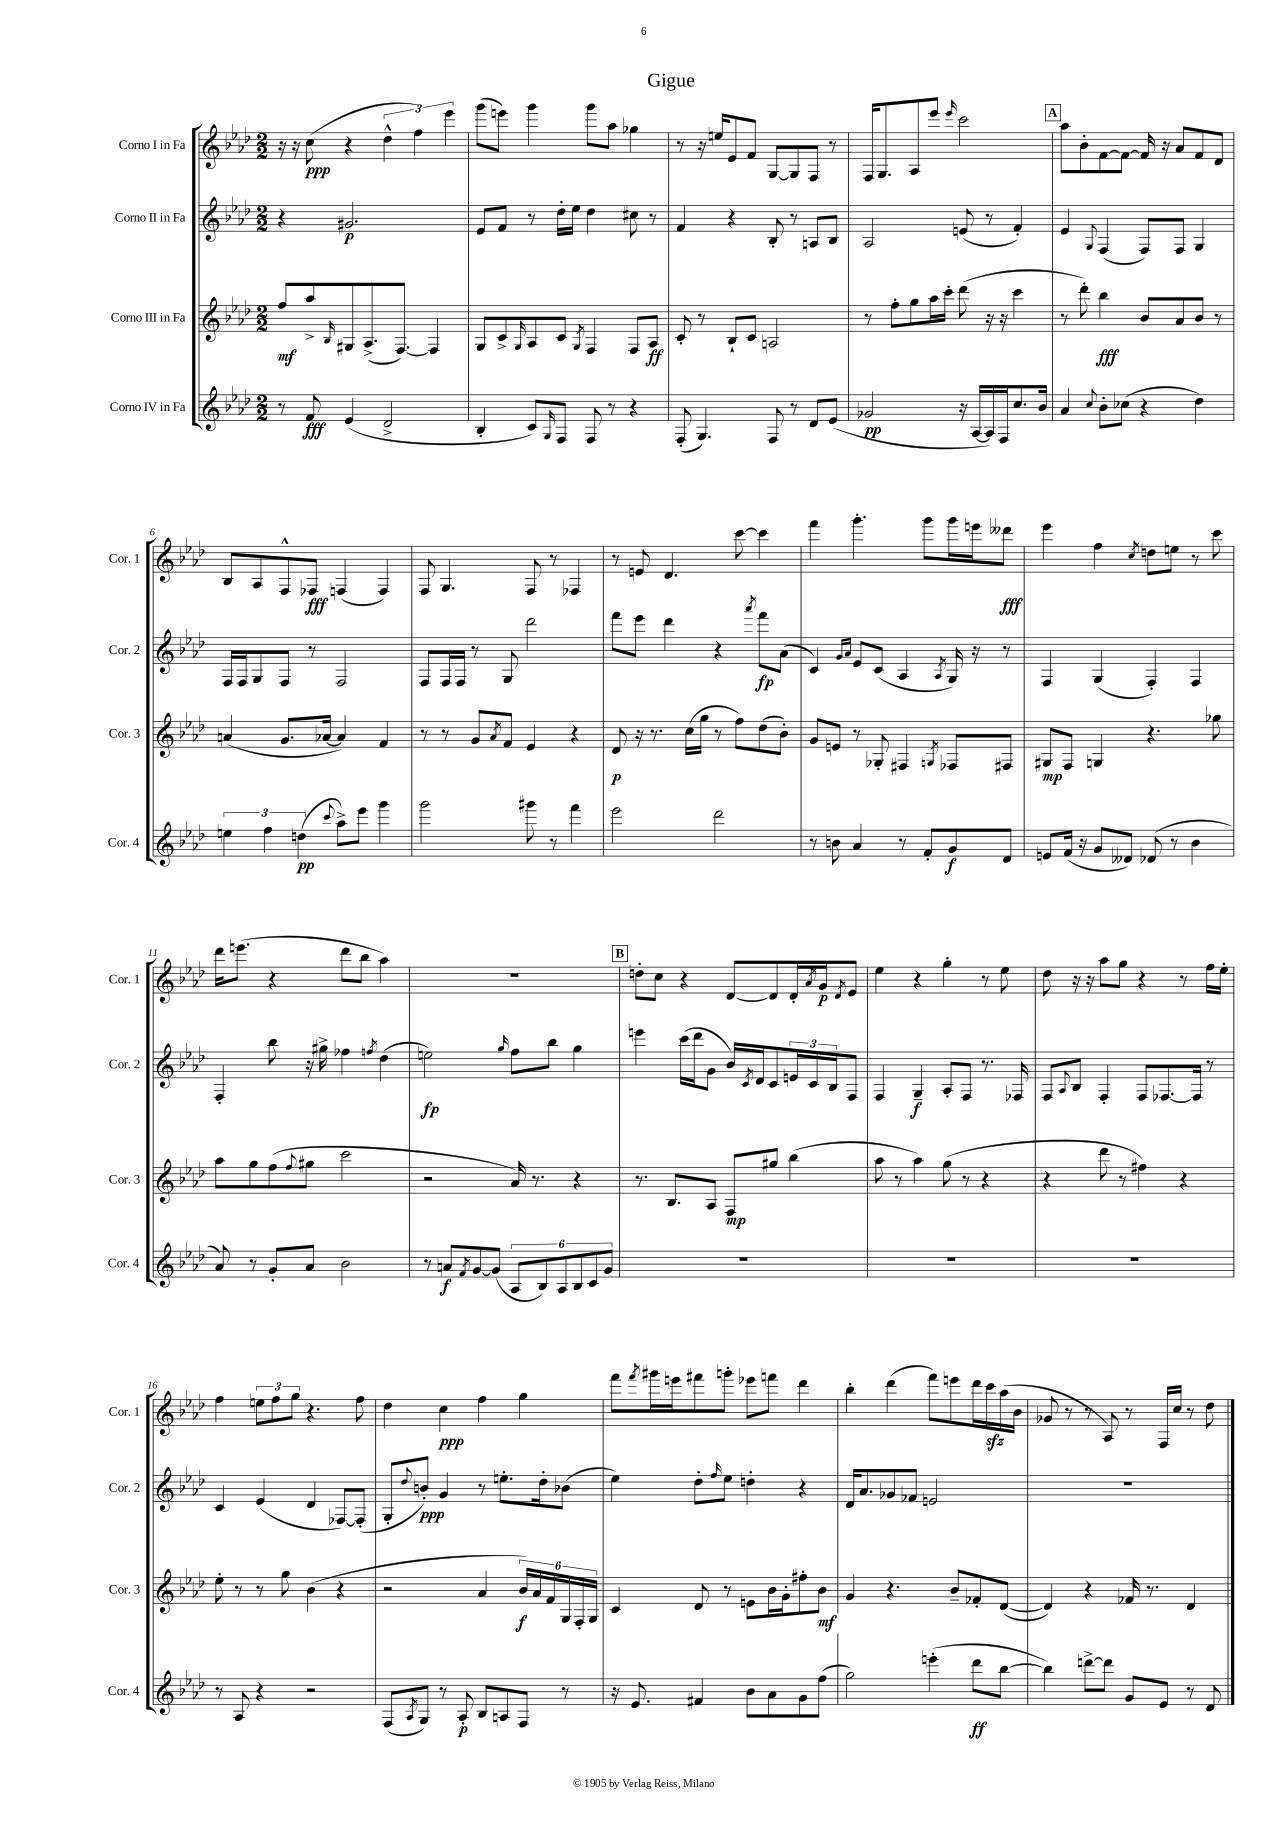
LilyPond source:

\header { title = "Gigue" }
<<
\new StaffGroup <<
\new Staff = "s0" \with { instrumentName = "Corno I in Fa" shortInstrumentName = "Cor. 1" } {
    \clef treble \key aes \major \numericTimeSignature \time 2/2
    r16 r16 c''8\ppp( r4 \tuplet 3/2 { des''4-^ f''4) ees'''4 } |
    g'''8( e'''8) g'''4 g'''8 aes''8 ges''4 |
    r8 r16 e''16 ees'8 f'8 g8~ g8 f8 r8 |
    f16 g8. aes8 ees'''8 \grace { ees'''16 } c'''2 |
    \mark \markup { \box "A" } aes''8 bes'8-. f'8~ f'8~ f'16 r16 aes'8 f'8 des'8 |
    bes8 aes8 f8-^ fes8\fff f4( f4) |
    f8 g4. f8 r8 fes4 |
    r8 e'8 des'4. c'''8~ c'''4 |
    f'''4 g'''4.-. g'''8 g'''16 e'''16 deses'''8\fff |
    ees'''4 f''4 \acciaccatura { c''8 } d''8 e''8 r8 c'''8 |
    des'''16 e'''8.( r4 des'''8 bes''8 aes''4) |
    R1 |
    \mark \markup { \box "B" } d''8-. c''8 r4 des'8~ des'8 des'16-. \acciaccatura { aes'8 } g'16\p \acciaccatura { des'8 } ees'8 |
    ees''4 r4 g''4-. r8 ees''8 |
    des''8 r16 r16 aes''8 g''8 r4 r8 f''16 ees''16-. |
    f''4 \tuplet 3/2 { e''8 f''8 g''8 } r4. f''8 |
    des''4 c''4\ppp f''4 g''4 |
    f'''8 \acciaccatura { f'''8 } gis'''16 e'''16 fis'''8 g'''8-. ees'''8 f'''8 des'''4 |
    bes''4-. des'''4( f'''8) e'''8 des'''16 c'''16\sfz aes''16( bes'16 |
    ges'8 r8 r8 aes8) r8 f16 c''16 r8 des''8 \bar "|." |
}
\new Staff = "s1" \with { instrumentName = "Corno II in Fa" shortInstrumentName = "Cor. 2" } {
    \clef treble \key aes \major \numericTimeSignature \time 2/2
    r4 gis'2.\p |
    ees'8 f'8 r8 des''16-. ees''16 des''4 cis''8 r8 |
    f'4 r4 bes8-. r8 a8 bes8 |
    aes2 e'8( r8 f'4-.) |
    \mark \markup { \box "A" } ees'4 \appoggiatura { g8 } f4( f8) f8 g4 |
    f16 f16 g8 f8 r8 f2 |
    f8 f16 f16 r8 g8 des'''2 |
    f'''8 ees'''8 des'''4 r4 \acciaccatura { aes'''8 } f'''8\fp aes'8( |
    c'4) \grace { g'16 aes'16 } ees'8 c'8( aes4 \acciaccatura { aes8 } g16) r16 r8 |
    f4 g4( f4-.) f4 |
    f4-. bes''8 r16 gis''16-> fes''4 \acciaccatura { f''8 } des''4( |
    e''2\fp) \grace { g''16 } f''8 bes''8 g''4 |
    \mark \markup { \box "B" } e'''4 c'''16( des'''16 g'8 bes'16) \acciaccatura { c'8 } des'16 c'8 \tuplet 3/2 { e'16 c'16 bes16 } f8 |
    f4 g4--\f aes8-. f8 r8. fes16 |
    f8 \appoggiatura { aes8 } bes8 f4-. f8 fes8.~ fes16 r8 |
    c'4 ees'4( des'4 fes8~) fes8-.( |
    g8-. \appoggiatura { des''8 } b'8-.\ppp) g'4 r8 e''8.-. des''16-. bes'8( |
    ees''4) des''8-. \grace { f''16 } ees''8 d''4-. r4 |
    des'16 aes'8. ges'8 fes'8 e'2 |
    R1 \bar "|." |
}
\new Staff = "s2" \with { instrumentName = "Corno III in Fa" shortInstrumentName = "Cor. 3" } {
    \clef treble \key aes \major \numericTimeSignature \time 2/2
    f''8\mf aes''8-> \grace { bes16 } gis8 aes8.->( f8.~) f4 |
    g8 c'8-> \grace { g16 } aes8 c'8 \acciaccatura { g8 } f4 f8 aes8\ff |
    c'8-. r8 bes8-! c'8 a2 |
    r8 f''8-. g''8 aes''16 c'''16-. des'''8( r16 r16 c'''4 |
    \mark \markup { \box "A" } r8 des'''8-.) bes''4\fff bes'8 aes'8 bes'8 r8 |
    a'4( g'8. aes'16~ aes'4) f'4 |
    r8 r8 g'8 \acciaccatura { aes'8 } f'8 ees'4 r4 |
    des'8\p r16 r8. c''16( g''16 r8 f''8) des''8( bes'8-.) |
    g'8 e'8 r8 ges8-. fis4 \acciaccatura { g8 } fes8 fis8 |
    gis8\mp f8 g4 r4. ges''8 |
    aes''8 g''8 f''8( \appoggiatura { f''8 } gis''8 c'''2 |
    r2 aes'16) r8. r4 |
    \mark \markup { \box "B" } r8. bes8. aes8 f8\mp gis''8 bes''4( |
    aes''8 r8 aes''4) g''8( r8 r4 |
    r4 des'''8 r8 fis''4) r4 |
    ees''8-. r8 r8 g''8 bes'4( r4 |
    r2 aes'4 \tuplet 6/4 { bes'16\f) aes'16 f'16 g16 f16-. g16 } |
    c'4 des'8 r8 e'8 bes'16 g'16-. fis''8-. bes'8\mf |
    g'4 r4. bes'8-- fes'8-. des'8~( |
    des'4) r4 fes'16 r8. des'4 \bar "|." |
}
\new Staff = "s3" \with { instrumentName = "Corno IV in Fa" shortInstrumentName = "Cor. 4" } {
    \clef treble \key aes \major \numericTimeSignature \time 2/2
    r8 f'8\fff ees'4( des'2-> |
    bes4-. c'8) \grace { g16 } f8 f8 r8 r4 |
    f8-.( g4.) f8 r8 des'8 ees'8( |
    ges'2\pp r16 aes16~ aes16) f16 c''8. bes'16 |
    \mark \markup { \box "A" } aes'4 \appoggiatura { c''8 } bes'8-. ces''8( r4 des''4) |
    \tuplet 3/2 { e''4 f''4 d''4\pp( } \appoggiatura { c'''8 } aes''8->) ees'''8 g'''4 |
    g'''2 gis'''8 r8 f'''4 |
    ees'''2 des'''2 |
    r8 b'8 aes'4 r8 f'8-. g'8\f des'8 |
    e'8 f'16( r16 g'8 deses'8) des'8( r8 bes'4 |
    aes'8) r8 g'8-. aes'8 bes'2 |
    r8 a'8\f \acciaccatura { f'8 } g'8~ g'8( \tuplet 6/4 { aes8 bes8) aes8 bes8 c'8 g'8 } |
    \mark \markup { \box "B" } R1 |
    R1 |
    R1 |
    r8 aes8 r4 r2 |
    f8( \acciaccatura { aes8 } g8) r8 aes8-.\p bes8 a8 f8 r8 |
    r16 ees'8. fis'4 bes'8 aes'8 g'8 f''8( |
    g''2) e'''4-.( des'''8\ff bes''8~ |
    bes''4) d'''8~-> d'''8 g'8 ees'8 r8 des'8 \bar "|." |
}
>>
>>
